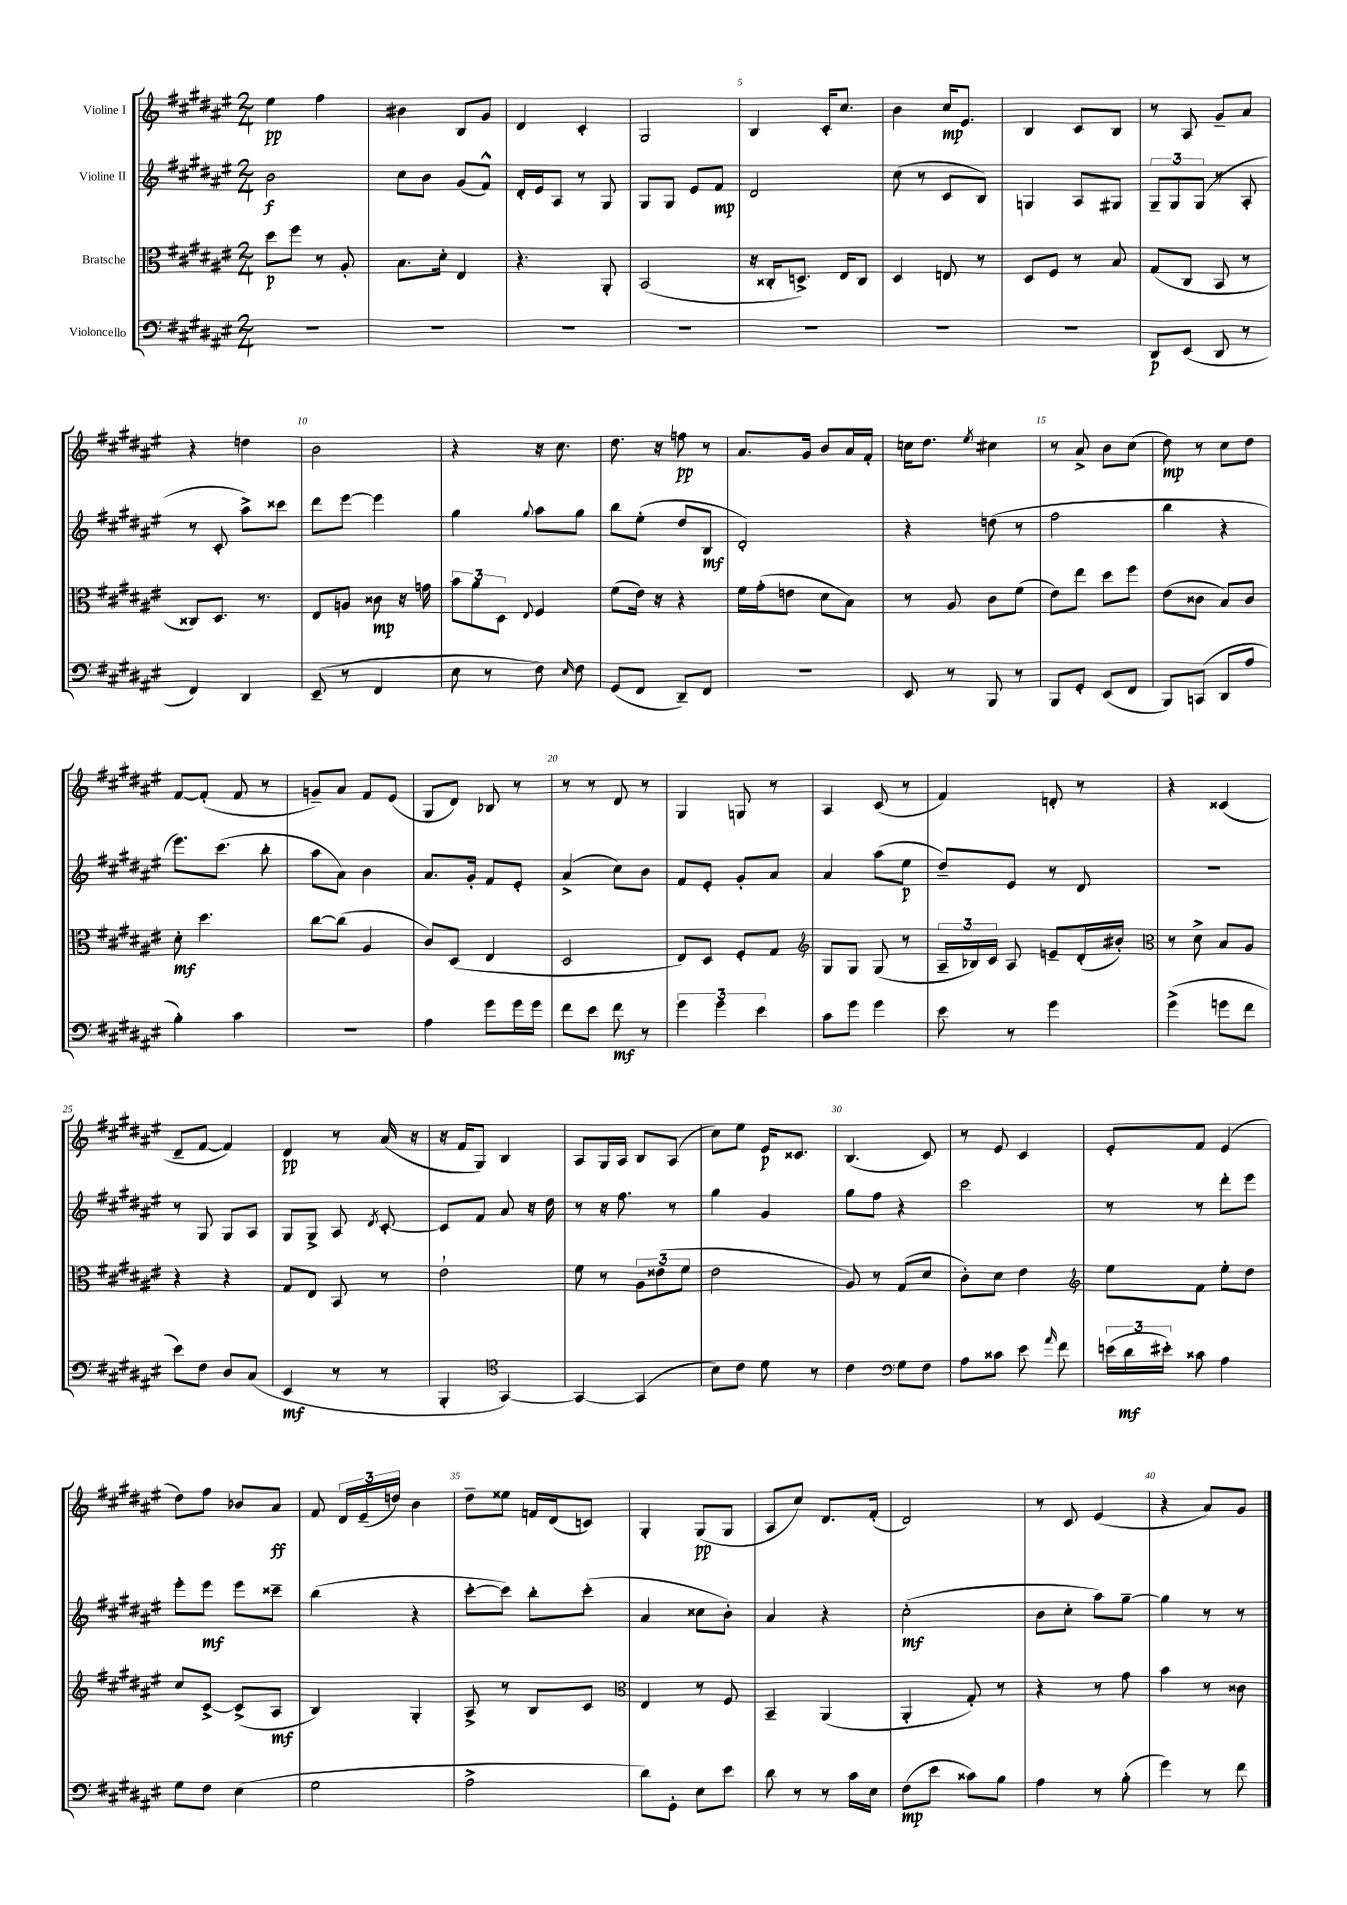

**kern	**kern	**kern	**kern
*staff4	*staff3	*staff2	*staff1
*clefF4	*clefC3	*clefG2	*clefG2
*k[f#c#g#d#a#e#]	*k[f#c#g#d#a#e#]	*k[f#c#g#d#a#e#]	*k[f#c#g#d#a#e#]
*M2/4	*M2/4	*M2/4	*M2/4
2r	8dd#\L	2b\	4ee#\
.	8ff#\J	.	.
.	8r	.	4ff#\
.	8A#'/	.	.
=	=	=	=
2r	8.B\L	8cc#\L	4b#\
.	.	8b\J	.
.	16d#'\Jk	.	.
.	4E#/	(8g#/L	8B/L
.	.	8f#^^/J)	8g#/J
=	=	=	=
2r	4.r	16d#'/LL	4d#/
.	.	16e#/J	.
.	.	8A#/J	.
.	.	8r	4c#'/
.	8AA#'/	8G#/	.
=	=	=	=
2r	(2BB/	8G#/L	2G#/
.	.	8G#/J	.
.	.	8e#/L	.
.	.	8f#/J	.
=	=	=	=
2r	16r	2d#/	4B/
.	16C##'/LK	.	.
.	8.D^/J)	.	.
.	.	.	16c#'/LK
.	16E#/LK	.	8.cc#/J
.	8C##/J	.	.
=	=	=	=
2r	4D#/	(8cc#\	4b\
.	.	8r	.
.	8E/	8c#/L	16cc#/LK
.	.	.	8.e#/J
.	8r	8B/J)	.
=	=	=	=
2r	8D#/L	4G/	4B/
.	8F#/J	.	.
.	8r	8A#/L	8c#/L
.	8B/	8G#/J	8B/J
=	=	=	=
8DD#/L	(8G#/L	12G#~/L	8r
.	.	12G#/	.
(8EE#/J	8C#/J	.	8A#/
.	.	(12G#/J	.
8DD#/	8BB/	8r	8g#~/L
8r	8r	8A#'/	8a#/J
=	=	=	=
4FF#/)	8C##/L)	8r	4r
.	8.D#/J	8c#'/	.
4DD#/	.	8aa#^\L)	4dd\
.	8.r	.	.
.	.	8ccc##\J	.
=	=	=	=
(8EE#~/	8E#/L	8ddd#\L	2b\
8r	8A/J	[8eee#\J	.
4FF#/	8c##\	4eee#\]	.
.	16r	.	.
.	16g\	.	.
=	=	=	=
8E#\	12b\L	4gg#\	4r
.	12a#\	.	.
8r	.	.	.
.	12D#\J	.	.
.	8qqE#/	8qqgg#/	.
8F#\)	4F#/	8aa#\L	16r
.	.	.	8.cc#\
16qqE#/	.	.	.
8F#\	.	8gg#\J	.
=	=	=	=
(8GG#/L	(8f#\L	8bb\L	8.dd#\
8FF#/J	16e#\Jk)	(8ee#'\J	.
.	16r	.	16r
8DD#~/L)	4r	8dd#/L	8ff\
8FF#/J	.	8B/J	8r
=	=	=	=
2r	16f#\LL	2d#'/)	8.a#/L
.	(16g#'\J	.	.
.	8e\J	.	.
.	.	.	16g#/Jk
.	8d#\L	.	8b/L
.	8B\J)	.	16a#/L
.	.	.	16f#'/JJ
=	=	=	=
8EE#/	8r	4r	16cc\LK
.	.	.	8.dd#\J
8r	8A#/	.	.
.	.	.	8qee#/
8BBB/	8c#\L	(8dd\	4cc#\
8r	(8f#\J	8r	.
=	=	=	=
8BBB/L	8e#\L)	2ff#\	8r
8GG#'/J	8ee#\J	.	8a#^/
(8EE#/L	8dd#\L	.	8b\L
8FF#/J	8ff#\J	.	(8cc#\J
=	=	=	=
8BBB/L)	(8e#\L	4bb\	8dd#\)
(8CC/J	8c##\J	.	8r
8DD#/L	8B/L)	4r	8cc#\L
8A#/J	8c##/J	.	8dd#\J
=	=	=	=
4B'\)	8d#'\	8.eee#\L)	[8f#/L
.	4.dd#\	.	(8f#'/]J
.	.	(8.ccc#\J	.
4c#\	.	.	8f#/
.	.	8bb'\	8r
=	=	=	=
2r	[8cc#\L	8aa#\L	8g~/L)
.	(8cc#\]J	8a#\J)	8a#/J
.	4A#/	4b\	8f#/L
.	.	.	(8e#/J
=	=	=	=
4A#\	8c#/L)	8.a#/L	8G#/L
.	(8D#/J	.	8d#/J)
.	.	16g#'/Jk	.
8g#\L	4E#/	8f#/L	8B-/
16g#\L	.	8e#'/J	8r
16g#\JJ	.	.	.
=	=	=	=
8f#\L	2D#/	(4a#^/	8r
8e#\J	.	.	8r
8f#\	.	8cc#\L)	8d#/
8r	.	8b\J	8r
=	=	=	=
6g#\	8E#/L)	8f#/L	4G#/
.	8D#/J	8e#'/J	.
6g#\	.	.	.
.	8F#'/L	8g#'/L	8G/
6e#\	.	.	.
.	8G#/J	8a#/J	8r
=	=	=	=
*	*clefG2	*	*
8c#\L	8G#/L	4a#/	4A#/
8g#\J	8G#/J	.	.
4g#\	(8G#/	(8aa#\L	(8c#/
.	8r	8ee#\J	8r
=	=	=	=
8e#\	24A#~/LL	8dd#~/L)	4f#/)
.	24B-/)	.	.
.	24c#/JJ	.	.
8r	8A#/	8e#/J	.
4g#\	8e~/L	8r	8d'/
.	(16d#'/L	8d#/	8r
.	16b#'/JJ)	.	.
=	=	=	=
*	*clefC3	*	*
(4g#^\	8r	2r	4r
.	8d#^\	.	.
8g\L	8B/L	.	(4c##/
8f#\J	8A#/J	.	.
=	=	=	=
8e#\L)	4r	8r	8d#~/L
8F#\J	.	8G#/	[8f#/J
8D#/L	4r	8G#/L	4f#/])
(8C#/J	.	8A#/J	.
=	=	=	=
4EE#/	8G#/L	8G#/L	4d#/
.	8E#/J	8G#^/J	.
8r	8BB/	8A#/	8r
.	.	8qd#/	.
8r	8r	[8c#'/	(16a#/
.	.	.	16r
=	=	=	=
4BBB'/	2e#`\	8c#/]L	16r
.	.	.	16f#/LK
.	.	8f#/J	8G#/J)
*clefC4	*	*	*
[4GG#/)	.	8a#/	4B/
.	.	16r	.
.	.	16dd#\	.
=	=	=	=
4GG#/_	8f#\	8r	8A#/L
.	8r	16r	16G#/L
.	.	8.ff#\	16A#/JJ
(4GG#/]	12A#\L	.	8B/L
.	(12e##\	.	.
.	.	8r	(8A#/J
.	12f#\J	.	.
=	=	=	=
8B\L)	2e#\	4gg#\	8cc#\L)
8c#\J	.	.	8ee#\J
8d#\	.	4g#/	16e#/LK
.	.	.	8.c##/J
8r	.	.	.
=	=	=	=
4c#\	8A#/)	8gg#\L	(4.B/
.	8r	8ff#\J	.
*clefF4	*	*	*
8G#\L	(8G#/L	4r	.
8F#\J	8d#/J	.	8c#/)
=	=	=	=
8A#\L	8c#'\L)	2ccc#\	8r
8c##\J	8d#\J	.	8e#/
8e#\	4e#\	.	4c#/
16qqa#/	.	.	.
8f#\	.	.	.
=	=	=	=
*	*clefG2	*	*
(24e\LL	8ee#\L	8r	8e#'/L
24d#\	.	.	.
24e#'\JJ)	.	.	.
8c##\	8f#\J	8r	8f#/J
4A#\	8ee#'\L	8ddd#'\L	(4e#/
.	8dd#\J	8eee#\J	.
=	=	=	=
8G#\L	8cc#/L	8eee#'\L	8dd#\L)
8F#\J	[8c#^/J	8eee#\J	8ff#\J
(4E#\	(8c#^/]L	8eee#\L	8b-/L
.	8A#/J	8ccc##~\J	8a#/J
=	=	=	=
2G#\	4B/)	(4bb\	8f#/
.	.	.	24d#/LL
.	.	.	(24e#~/
.	.	.	24dd/JJ)
.	4G#'/	4r	4b\
=	=	=	=
2A#^\	8A#^/	[8ccc#'\L	8dd#~\L
.	8r	8ccc#\]J)	8ee##\J
.	8B/L	8bb'\L	16f/LL
.	.	.	(16d#/J
.	8c#/J	(8ccc#'\J	8c/J)
=	=	=	=
*	*clefC3	*	*
8d#\L)	4E#/	4a#/	4G#'/
8GG#'\J	.	.	.
8E#\L	8r	8cc##\L	(8G#/L
8e#\J	8F#/	8b'\J)	8G#/J
=	=	=	=
8d#\	4BB~/	4a#/	8A#/L
8r	.	.	8cc#/J)
8r	(4AA#/	4r	8.d#/L
16c#\LL	.	.	.
16E#\JJ	.	.	(16f#'/Jk
=	=	=	=
(8F#\L	4AA#'/	(2cc#'\	2d#/)
8e#\J	.	.	.
8c##\L)	8G#'/)	.	.
8B\J	8r	.	.
=	=	=	=
4A#\	4r	8b\L	8r
.	.	8cc#'\J	8c#/
8r	8r	8aa#\L)	(4e#/
(8B'\	8g#\	[8gg#~\J	.
=	=	=	=
4g#\)	4b\	4gg#\]	4r
8r	8r	8r	8a#/L)
8f#\	8c##\	8r	8g#/J
==	==	==	==
*-	*-	*-	*-
